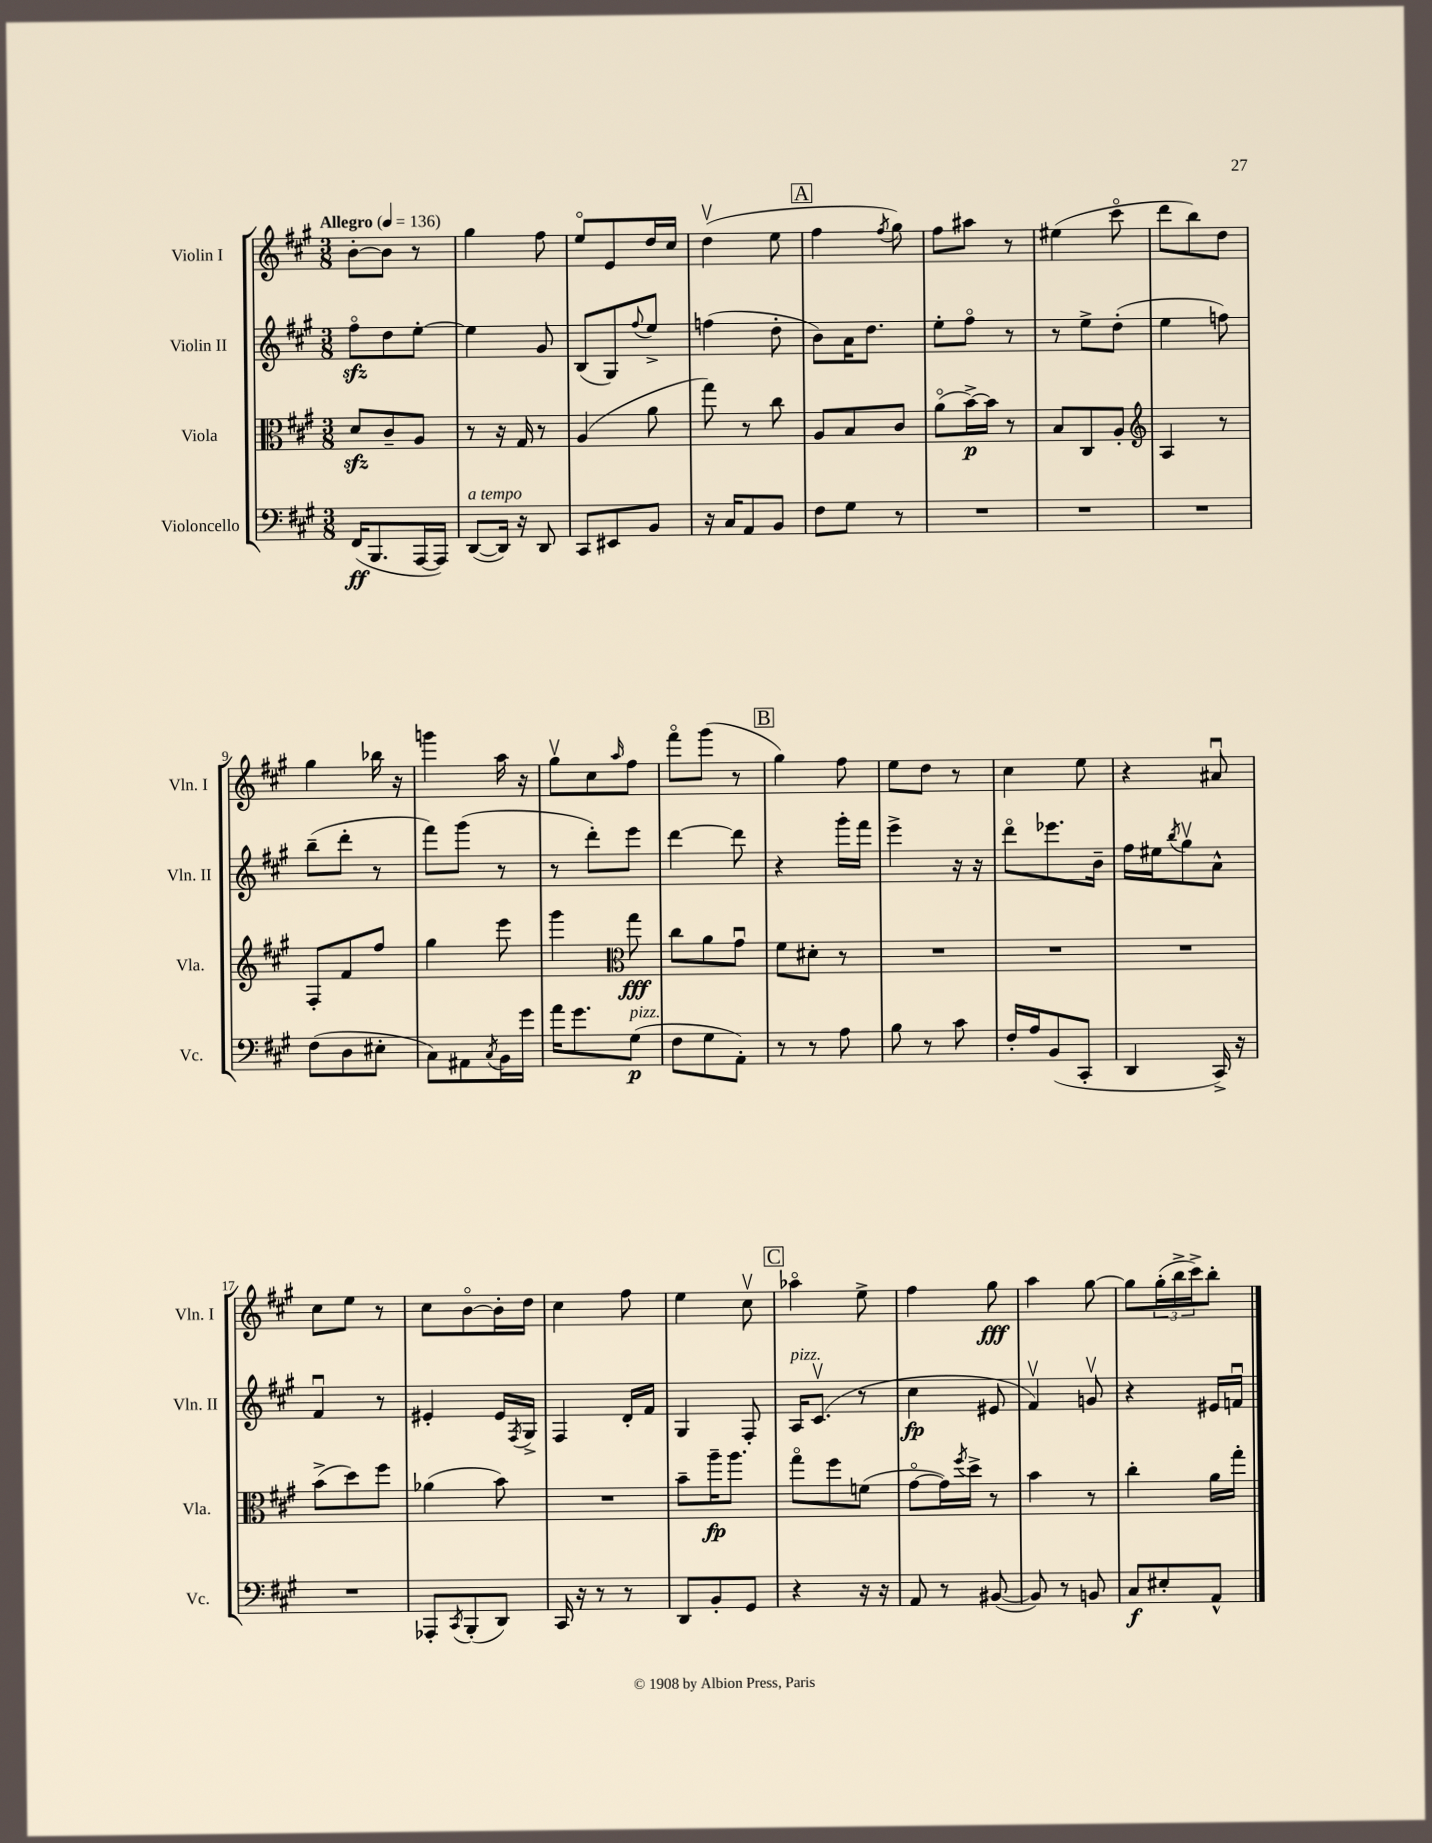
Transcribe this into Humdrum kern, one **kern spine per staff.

**kern	**kern	**kern	**kern
*staff4	*staff3	*staff2	*staff1
*clefF4	*clefC3	*clefG2	*clefG2
*k[f#c#g#]	*k[f#c#g#]	*k[f#c#g#]	*k[f#c#g#]
*M3/8	*M3/8	*M3/8	*M3/8
*MM136	*MM136	*MM136	*MM136
(16FF#	8d	8ff#o	[8b'
8.BBB	.	.	.
.	8c#~	8dd	8b]
[16AAA	8A	[8ee'	8r
16AAA])	.	.	.
=	=	=	=
([8DD	8r	4ee]	4gg#
16DD])	16r	.	.
16r	16G#	.	.
8DD	8r	8g#	8ff#
=	=	=	=
8CC#	(4A	(8B	8eeo
8EE#	.	8G#)	8e
.	.	8qqff#	.
8BB	8a	8ee^	16dd
.	.	.	16cc#
=	=	=	=
16r	8gg#)	(4ff	(4ddv
16C#	.	.	.
8AA	8r	.	.
8BB	8cc#	8dd'	8ee
=	=	=	=
8F#	8A	8b)	4ff#
8G#	8B	16a	.
.	.	8.dd	.
.	.	.	8qff#
8r	8c#	.	8gg#)
=	=	=	=
4.r	(8ao	8ee'	8ff#
.	[16b^)	8ff#o	8aa#
.	16b]	.	.
.	8r	8r	8r
=	=	=	=
4.r	8B	8r	(4ee#
.	8C#	8ee^	.
.	8A'	(8dd'	8ccc#o
=	=	=	=
*	*clefG2	*	*
4.r	4A	4ee	8ddd
.	.	.	8bb)
.	8r	8ff)	8dd
=	=	=	=
(8F#	8F#'	(8bb~	4gg#
8D	8f#	8ddd'	.
8E#'	8ff#	8r	16bb-
.	.	.	16r
=	=	=	=
8C#)	4gg#	8fff#)	4ggg
8AA#	.	(8ggg#	.
8qC#	.	.	.
16BB	8eee	8r	16aa
16g#	.	.	16r
=	=	=	=
16a	4ggg#	8r	8gg#v
8.g#	.	.	.
.	.	8ddd')	8cc#
*	*clefC3	*	*
.	.	.	16qqaa
(8G#	8gg#	8eee	8ff#
=	=	=	=
8F#	8cc#	[4ddd	8fff#o
8G#	8a	.	(8ggg#
8AA')	8g#u	8ddd]	8r
=	=	=	=
8r	8f#	4r	4gg#)
8r	8d#'	.	.
8A	8r	16ggg#'	8ff#
.	.	16fff#	.
=	=	=	=
8B	4.r	4eee^	8ee
8r	.	.	8dd
8c#	.	16r	8r
.	.	16r	.
=	=	=	=
16F#'	4.r	8dddo	4cc#
16A	.	.	.
(8BB	.	8.eee-	.
8CC#'	.	.	8ee
.	.	16b~	.
=	=	=	=
4DD	4.r	16ff#	4r
.	.	16ee#	.
.	.	8qbb	.
.	.	8gg#v	.
16CC#^)	.	8a^^	8a#u
16r	.	.	.
=	=	=	=
4.r	(8b^	4f#u	8cc#
.	8dd)	.	8ee
.	8ff#	8r	8r
=	=	=	=
8AAA-'	(4a-	4e#'	8cc#
8qCC#	.	.	.
(8BBB'	.	.	[8bo
8DD)	8b)	16e#	16b']
.	.	8qF#	.
.	.	16G#^	16dd
=	=	=	=
16CC#	4.r	4F#	4cc#
16r	.	.	.
8r	.	.	.
8r	.	16d'	8ff#
.	.	16f#	.
=	=	=	=
8DD	8b~	4G#	4ee
8BB'	16aa~	.	.
.	8.aa	.	.
8GG#	.	8F#'	8cc#v
=	=	=	=
4r	8gg#o	16A	4aa-o
.	.	(8.c#v	.
.	8ff#	.	.
16r	(8f	8r	8ee^
16r	.	.	.
=	=	=	=
8AA	[8g#o	4cc#	4ff#
8r	16g#])	.	.
.	8qff#	.	.
.	16dd^	.	.
([8BB#	8r	8e#	8gg#
=	=	=	=
8BB#])	4b	4f#v)	4aa
8r	.	.	.
8BB	8r	8gv	[8gg#
=	=	=	=
8C#	4cc#'	4r	8gg#]
8E#'	.	.	(24gg#'
.	.	.	24bb^
.	.	.	24ccc#^)
8AA^^	16a	16e#	8bb'
.	16gg#'	16fu	.
==	==	==	==
*-	*-	*-	*-
